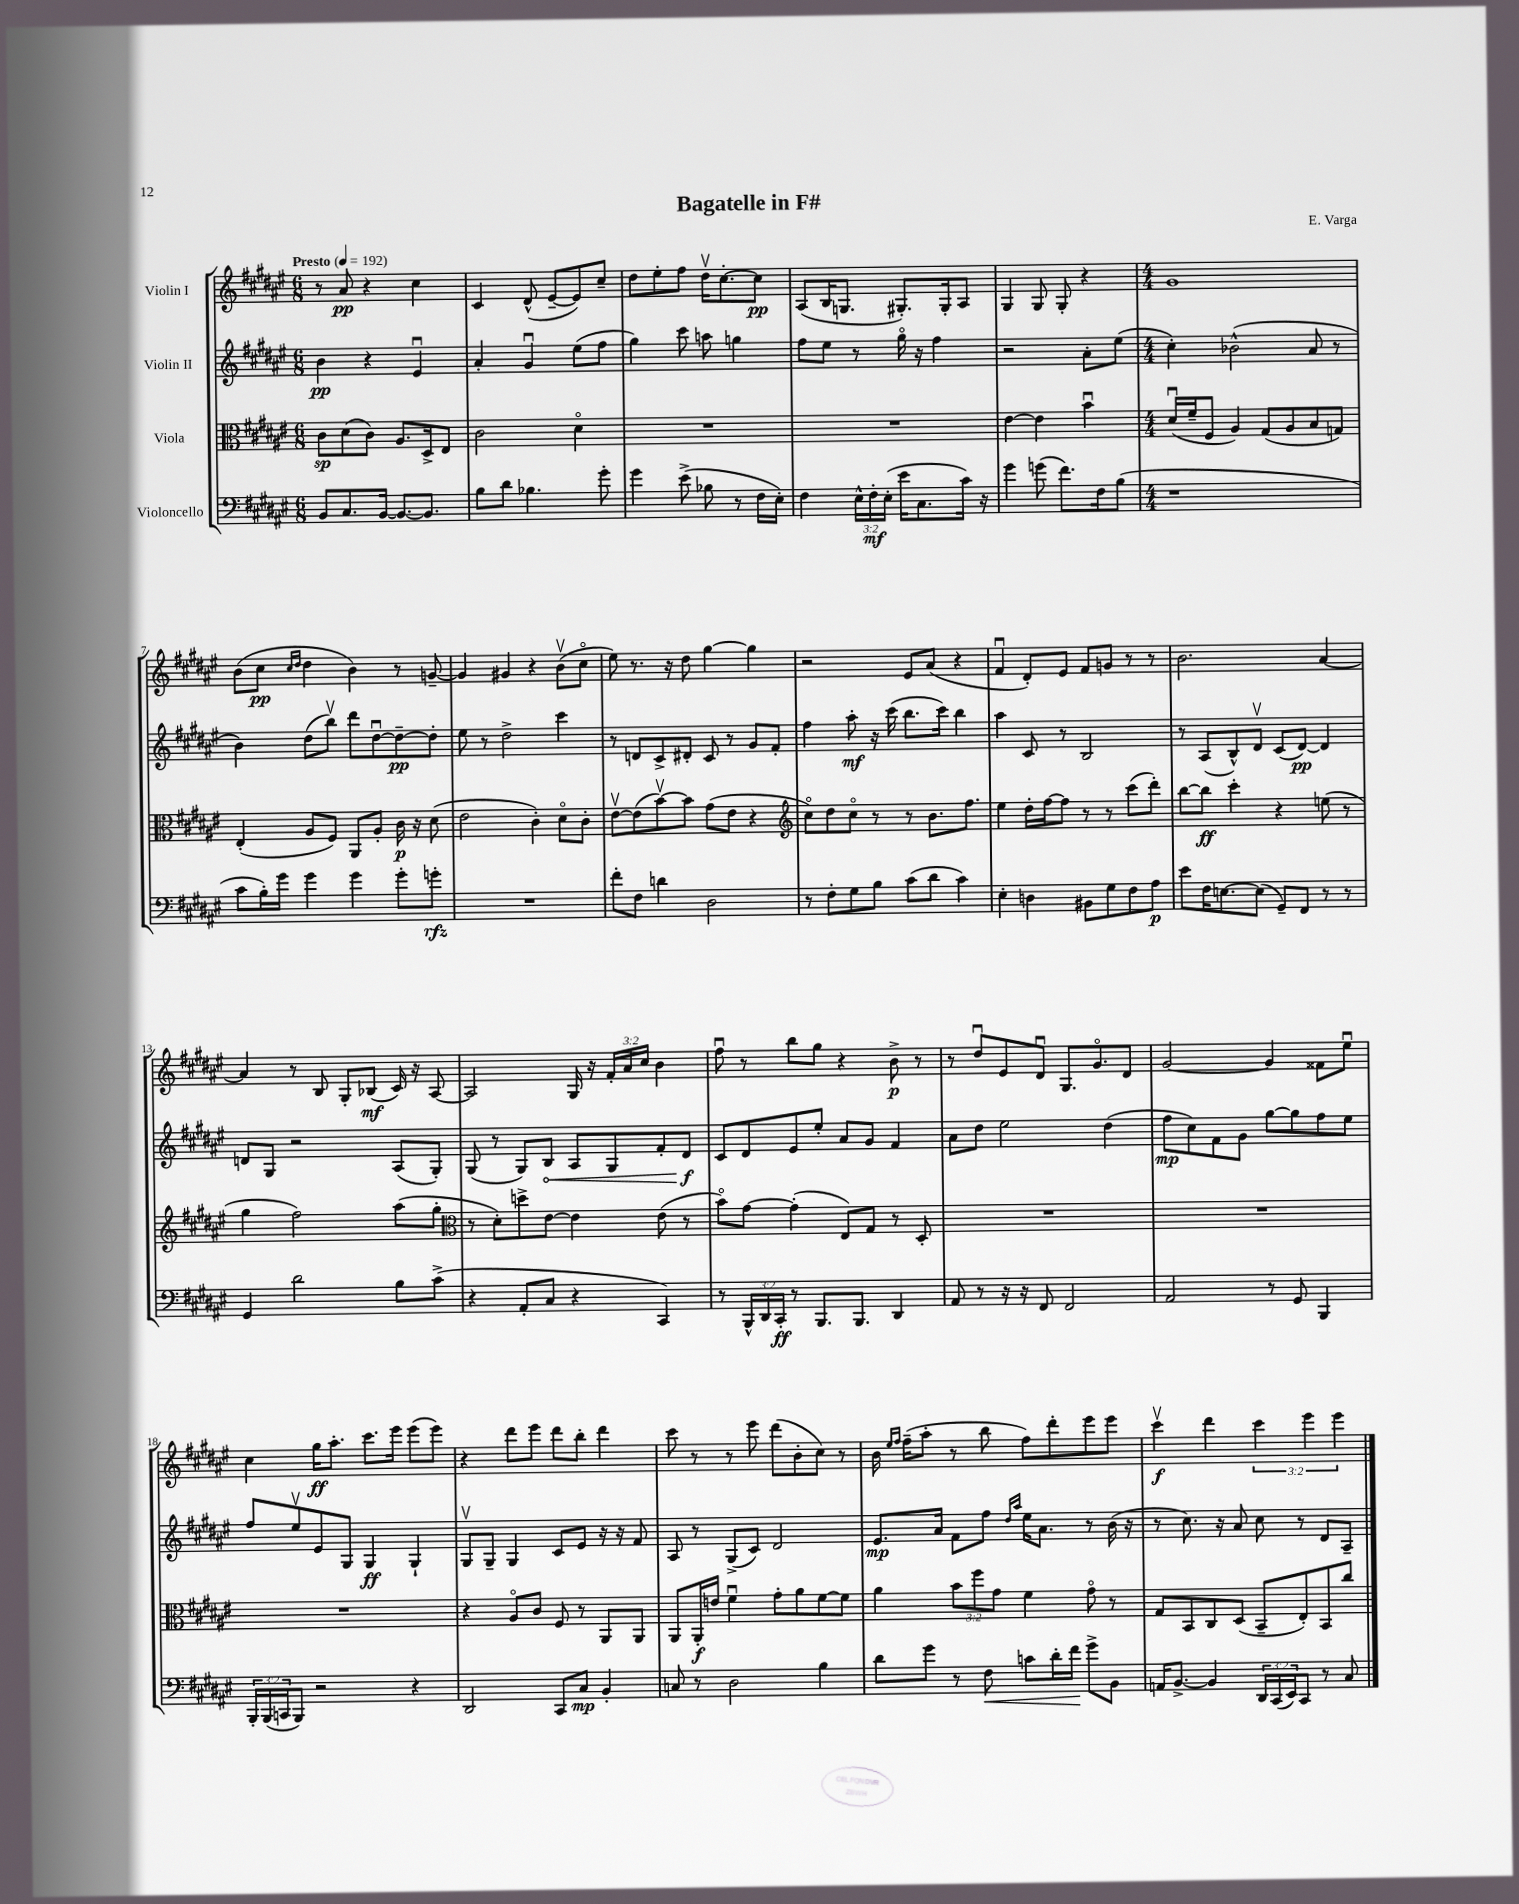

**kern	**dynam	**kern	**dynam	**kern	**dynam	**kern	**dynam
*part4	*part4	*part3	*part3	*part2	*part2	*part1	*part1
*staff4	*staff4	*staff3	*staff3	*staff2	*staff2	*staff1	*staff1
*I"Violoncello	*	*I"Viola	*	*I"Violin II	*	*I"Violin I	*
*clefF4	*	*clefC3	*	*clefG2	*	*clefG2	*
*k[f#c#g#d#a#e#]	*	*k[f#c#g#d#a#e#]	*	*k[f#c#g#d#a#e#]	*	*k[f#c#g#d#a#e#]	*
*M6/8	*	*M6/8	*	*M6/8	*	*M6/8	*
*MM192	*	*MM192	*	*MM192	*	*MM192	*
=1	=1	=1	=1	=1	=1	=1	=1
!	!	!	!	!	!	!LO:TX:a:B:t=Presto	!
8BB/L	.	8c#\L	sp	4b\	pp	8r	.
8.C#/	.	(8d#\	.	.	.	8a#/	pp
.	.	8c#\J)	.	4r	.	4r	.
[16BB/Jk	.	.	.	.	.	.	.
8.BB/L_	.	8.A#/L	.	.	.	.	.
.	.	.	.	4e#u/	.	4cc#\	.
8.BB/J]	.	16D#^/k	.	.	.	.	.
.	.	8E#/J	.	.	.	.	.
=2	=2	=2	=2	=2	=2	=2	=2
8B\L	.	2c#\	.	4a#'/	.	4c#/	.
8d#\J	.	.	.	.	.	.	.
4.B-X\	.	.	.	4g#u/	.	(8d#^^/	.
.	.	.	.	.	.	[8e#~/L	.
.	.	4d#\	.	(8ee#\L	.	8e#/])	.
8g#'\	.	.	.	8ff#\J	.	8cc#~/J	.
=3	=3	=3	=3	=3	=3	=3	=3
4g#\	.	2.r	.	4gg#\)	.	8dd#\L	.
.	.	.	.	.	.	8ee#'\	.
(8e#^\	.	.	.	8ccc#\	.	8ff#\J	.
8B-X\	.	.	.	8aan\	.	16dd#v\KL	.
.	.	.	.	.	.	[8.cc#'\	.
8r	.	.	.	4ggn\	.	.	.
16F#\LL	.	.	.	.	.	8cc#\J]	pp
16E#'\JJ)	.	.	.	.	.	.	.
=4	=4	=4	=4	=4	=4	=4	=4
4F#\	.	2.r	.	8ff#\L	.	(8A#/L	.
.	.	.	.	8ee#\J	.	16B/K	.
.	.	.	.	.	.	8.Gn/J	.
24E#^^\LL	.	.	.	8r	.	.	.
24F#'\	mf	.	.	.	.	.	.
(24E#'\JJ	.	.	.	.	.	.	.
16e#\KL	.	.	.	16gg#\	.	8.G#X'/L)	.
8.C#\	.	.	.	16r	.	.	.
.	.	.	.	4ff#\	.	.	.
.	.	.	.	.	.	16G#'/k	.
16c#\Jk)	.	.	.	.	.	8A#/J	.
16r	.	.	.	.	.	.	.
=5	=5	=5	=5	=5	=5	=5	=5
4g#\	.	[4e#\	.	2r	.	4G#/	.
(8gn\	.	4e#\]	.	.	.	8G#/	.
8.f#\L)	.	.	.	.	.	8G#'/	.
.	.	4bu\	.	8a#'\L	.	4r	.
16F#\k	.	.	.	.	.	.	.
(8B\J	.	.	.	(8ee#\J	.	.	.
=6	=6	=6	=6	=6	=6	=6	=6
*M4/4	*	*M4/4	*	*M4/4	*	*M4/4	*
1r	.	(16d#u/LL	.	4cc#'\)	.	1g#	.
.	.	16f#~/J	.	.	.	.	.
.	.	8F#/J	.	.	.	.	.
.	.	4A#/)	.	(2b-X^^\	.	.	.
.	.	(8G#/L	.	.	.	.	.
.	.	8A#/	.	.	.	.	.
.	.	8B/	.	8a#/	.	.	.
.	.	8Gn/J)	.	8r	.	.	.
!!LO:LB:g=z
=7	=7	=7	=7	=7	=7	=7	=7
8c#\L	.	(4E#'/	.	4b\)	.	(8b\L	.
16B'\L)	.	.	.	.	.	8cc#\J	pp
16g#\JJ	.	.	.	.	.	.	.
.	.	.	.	.	.	16qqcc#/LL	.
.	.	.	.	.	.	16qqdd#/JJ	.
4g#\	.	8A#/L	.	(8dd#\L	.	4dd#\	.
.	.	8F#/J)	.	8bbv\J)	.	.	.
4g#\	.	8AA#/L	.	8ddd#\L	.	4b\)	.
.	.	8A#'/J	.	[8dd#u\	.	.	.
8g#'\L	.	16c#\	p	8dd#~\_	pp	8r	.
.	.	16r	.	.	.	.	.
8gn'\J	rfz	(8d#\	.	8dd#'\J]	.	[8gn~/	.
=8	=8	=8	=8	=8	=8	=8	=8
1r	.	2e#\	.	8ee#\	.	4g/]	.
.	.	.	.	8r	.	.	.
.	.	.	.	2dd#^\	.	4g#X/	.
.	.	4c#'\)	.	.	.	4r	.
.	.	8d#\L	.	4ccc#\	.	(8bv\L	.
.	.	8c#'\J	.	.	.	8cc#\J	.
=9	=9	=9	=9	=9	=9	=9	=9
8f#'\L	.	[8e#v\L	.	8r	.	8ee#\)	.
8F#\J	.	(8e#\]	.	8dn/L	.	8.r	.
4dn\	.	[8bv\)	.	8c#^/	.	.	.
.	.	.	.	.	.	16r	.
.	.	8b\J]	.	8d#X'/J	.	8dd#\	.
2D#\	.	(8g#\L	.	8c#/	.	[4gg#\	.
.	.	8e#\J	.	8r	.	.	.
.	.	4r	.	8g#/L	.	4gg#\]	.
.	.	.	.	8f#'/J	.	.	.
=10	=10	=10	=10	=10	=10	=10	=10
*	*	*clefG2	*	*	*	*	*
8r	.	8cc#\L)	.	4ff#\	.	2r	.
8F#'\L	.	8dd#\	.	.	.	.	.
8G#\	.	8cc#\J	.	8aa#'\	mf	.	.
8B\J	.	8r	.	16r	.	.	.
.	.	.	.	(16ccc#\	.	.	.
(8c#\L	.	8r	.	8.bb\L	.	8e#/L	.
8d#\J	.	8.b\L	.	.	.	(8a#/J	.
.	.	.	.	16ccc#\Jk)	.	.	.
4c#\)	.	.	.	4bb\	.	4r	.
.	.	8.ff#\J	.	.	.	.	.
=11	=11	=11	=11	=11	=11	=11	=11
4E#'\	.	4ee#\	.	4aa#\	.	4f#u/	.
4Dn\	.	16dd#'\LL	.	8c#/	.	8d#'/L)	.
.	.	[16ff#\J	.	.	.	.	.
.	.	8ff#\J]	.	8r	.	8e#/J	.
8BB#X\L	.	8r	.	2B/	.	8f#/L	.
8G#\	.	8r	.	.	.	8gn/J	.
8F#\	.	(8ccc#\L	.	.	.	8r	.
8A#\J	p	8ddd#'\J)	.	.	.	8r	.
=12	=12	=12	=12	=12	=12	=12	=12
8e#\L	.	[8bb\L	.	8r	.	2.b\	.
16F#\K	.	8bb\J]	ff	(8A#/L	.	.	.
[8.En\	.	.	.	.	.	.	.
.	.	4ccc#'\	.	8B^^/)	.	.	.
(8E\J]	.	.	.	8d#v/J	.	.	.
8GG#~/L)	.	4r	.	(8c#/L	.	.	.
8FF#/J	.	.	.	[8d#/J)	pp	.	.
8r	.	(8een\	.	4d#/]	.	[4a#/	.
8r	.	8r	.	.	.	.	.
!!LO:LB:g=z
=13	=13	=13	=13	=13	=13	=13	=13
4GG#/	.	4gg#\	.	8dn/L	.	4a#/]	.
.	.	.	.	8G#/J	.	.	.
2d#\	.	2ff#\)	.	2r	.	8r	.
.	.	.	.	.	.	8B/	.
.	.	.	.	.	.	8G#'/L	.
.	.	.	.	.	.	(8B-X/J	mf
8B\L	.	(8aa#\L	.	(8A#/L	.	16c#/)	.
.	.	.	.	.	.	16r	.
(8c#^\J	.	8gg#'\J	.	8G#'/J)	.	[8A#/	.
=14	=14	=14	=14	=14	=14	=14	=14
*	*	*clefC3	*	*	*	*	*
4r	.	8r	.	(8G#/	.	2A#/]	.
.	.	8d#'\L)	.	8r	.	.	.
8AA#'/L	.	8ddn^\	.	8G#/L)	.	.	.
!	!	!	!	!	!LO:HP:b	!	!
8C#/J	.	[8e#\J	.	8B/J	<	.	.
4r	.	4e#\]	.	8A#/L	.	16G#/	.
.	.	.	.	.	.	16r	.
.	.	.	.	8G#/	.	24f#'/LL	.
.	.	.	.	.	.	24a#/	.
.	.	.	.	.	.	24cc#/JJ	.
4CC#/)	.	(8e#\	.	8f#'/	.	4b\	.
.	.	8r	.	8d#/J	f	.	.
.	.	.	.	.	[	.	.
=15	=15	=15	=15	=15	=15	=15	=15
8r	.	8b\L)	.	8c#/L	.	8ff#u\	.
24BBB^^/LL	.	[8g#\J	.	8d#/	.	8r	.
24DD#/	.	.	.	.	.	.	.
24CC#'/JJ	ff	.	.	.	.	.	.
8r	.	(4g#'\]	.	8e#/	.	8bb\L	.
8.BBB/L	.	.	.	8ee#'/J	.	8gg#\J	.
.	.	8E#/L)	.	8a#/L	.	4r	.
8.BBB/J	.	.	.	.	.	.	.
.	.	8G#/J	.	8g#/J	.	.	.
4DD#/	.	8r	.	4f#/	.	8b^\	p
.	.	8D#'/	.	.	.	8r	.
=16	=16	=16	=16	=16	=16	=16	=16
8AA#/	.	1r	.	8a#\L	.	8r	.
8r	.	.	.	8dd#\J	.	8dd#u/L	.
16r	.	.	.	2ee#\	.	8e#/	.
16r	.	.	.	.	.	.	.
8FF#/	.	.	.	.	.	8d#u/J	.
2FF#/	.	.	.	.	.	8.G#/L	.
.	.	.	.	.	.	8.g#/	.
.	.	.	.	(4dd#\	.	.	.
.	.	.	.	.	.	8d#/J	.
=17	=17	=17	=17	=17	=17	=17	=17
2AA#/	.	1r	.	8ff#\L	mp	[2g#/	.
.	.	.	.	8cc#\)	.	.	.
.	.	.	.	8f#\	.	.	.
.	.	.	.	8g#\J	.	.	.
8r	.	.	.	[8gg#\L	.	4g#/]	.
8GG#/	.	.	.	8gg#\]	.	.	.
4BBB/	.	.	.	8ff#\	.	8f##X\L	.
.	.	.	.	8ee#\J	.	8ee#u\J	.
!!LO:LB:g=z
=18	=18	=18	=18	=18	=18	=18	=18
24BBB'/LL	.	1r	.	8ff#/L	.	4cc#\	.
(24BBB/	.	.	.	.	.	.	.
24CCn/J	.	.	.	.	.	.	.
8BBB/J)	.	.	.	8ee#v/	.	.	.
2r	.	.	.	8e#/	.	16gg#\KL	ff
.	.	.	.	.	.	8.aa#'\J	.
.	.	.	.	8G#/J	.	.	.
.	.	.	.	4G#/	ff	8.ccc#\L	.
.	.	.	.	.	.	16eee#\Jk	.
4r	.	.	.	4G#`/	.	(8eee#\L	.
.	.	.	.	.	.	8eee#\J)	.
=19	=19	=19	=19	=19	=19	=19	=19
2DD#/	.	4r	.	8G#v/L	.	4r	.
.	.	.	.	8G#~/J	.	.	.
.	.	8A#/L	.	4G#/	.	8ddd#\L	.
.	.	8c#/J	.	.	.	8eee#\J	.
8CC#/L	.	8F#/	.	8c#/L	.	8ddd#\L	.
8C#/J	mp	8r	.	8e#/J	.	8bb'\J	.
4BB'/	.	8AA#/L	.	16r	.	4ddd#\	.
.	.	.	.	16r	.	.	.
.	.	8AA#/J	.	8f#/	.	.	.
=20	=20	=20	=20	=20	=20	=20	=20
8Cn/	.	8AA#/L	.	8A#/	.	8ccc#\	.
8r	.	16AA#'/L	f	8r	.	8r	.
.	.	16en/JJ	.	.	.	.	.
2D#\	.	4f#u\	.	(8G#^/L	.	8r	.
.	.	.	.	8c#/J)	.	8eee#\	.
.	.	8g#'\L	.	2d#/	.	(8ddd#\L	.
.	.	8a#\	.	.	.	8b'\	.
4B\	.	[8f#\	.	.	.	8cc#\J)	.
.	.	8f#\J]	.	.	.	8r	.
=21	=21	=21	=21	=21	=21	=21	=21
8d#\L	.	4a#\	.	8.e#/L	mp	16b\	.
.	.	.	.	.	.	16qqee#/LL	.
.	.	.	.	.	.	16qqff#/JJ	.
.	.	.	.	.	.	(16ff#~\KL	.
8g#\J	.	.	.	.	.	8aa#'\J	.
.	.	.	.	16a#/Jk	.	.	.
8r	.	12b\L	.	8f#\L	.	8r	.
.	.	12ff#\	.	.	.	.	.
!	!LO:HP:b	!	!	!	!	!	!
8F#\	<	.	.	8ff#\J	.	8bb\	.
.	.	12g#\J	.	.	.	.	.
.	.	.	.	16qqdd#/LL	.	.	.
.	.	.	.	16qqaa#/JJ	.	.	.
8cn\L	.	4f#\	.	16ee#\KL	.	8ff#\L)	.
.	.	.	.	8.a#\J	.	.	.
16d#'\L	.	.	.	.	.	8ddd#'\	.
16f#\JJ	.	.	.	.	.	.	.
8g#^\L	[	8g#\	.	8r	.	8eee#\	.
8BB\J	.	8r	.	(16b\	.	8eee#\J	.
.	.	.	.	16r	.	.	.
=22	=22	=22	=22	=22	=22	=22	=22
16AAn/KL	.	8G#/L	.	8r	.	4ccc#v\	f
[8.BB^/J	.	.	.	.	.	.	.
.	.	8BB/	.	8.cc#\)	.	.	.
4BB/]	.	8C#/	.	.	.	4ddd#\	.
.	.	.	.	16r	.	.	.
.	.	(8D#/J	.	8a#/	.	.	.
24DD#/LL	.	8BB~/L	.	8cc#\	.	6ccc#\	.
(24CC#/	.	.	.	.	.	.	.
24EE#/J)	.	.	.	.	.	.	.
8CC#/J	.	8E#'/)	.	8r	.	.	.
.	.	.	.	.	.	6eee#\	.
8r	.	8BB/	.	8d#/L	.	.	.
.	.	.	.	.	.	6eee#\	.
8C#/	.	8cc#/J	.	8A#~/J	.	.	.
==	==	==	==	==	==	==	==
*-	*-	*-	*-	*-	*-	*-	*-
